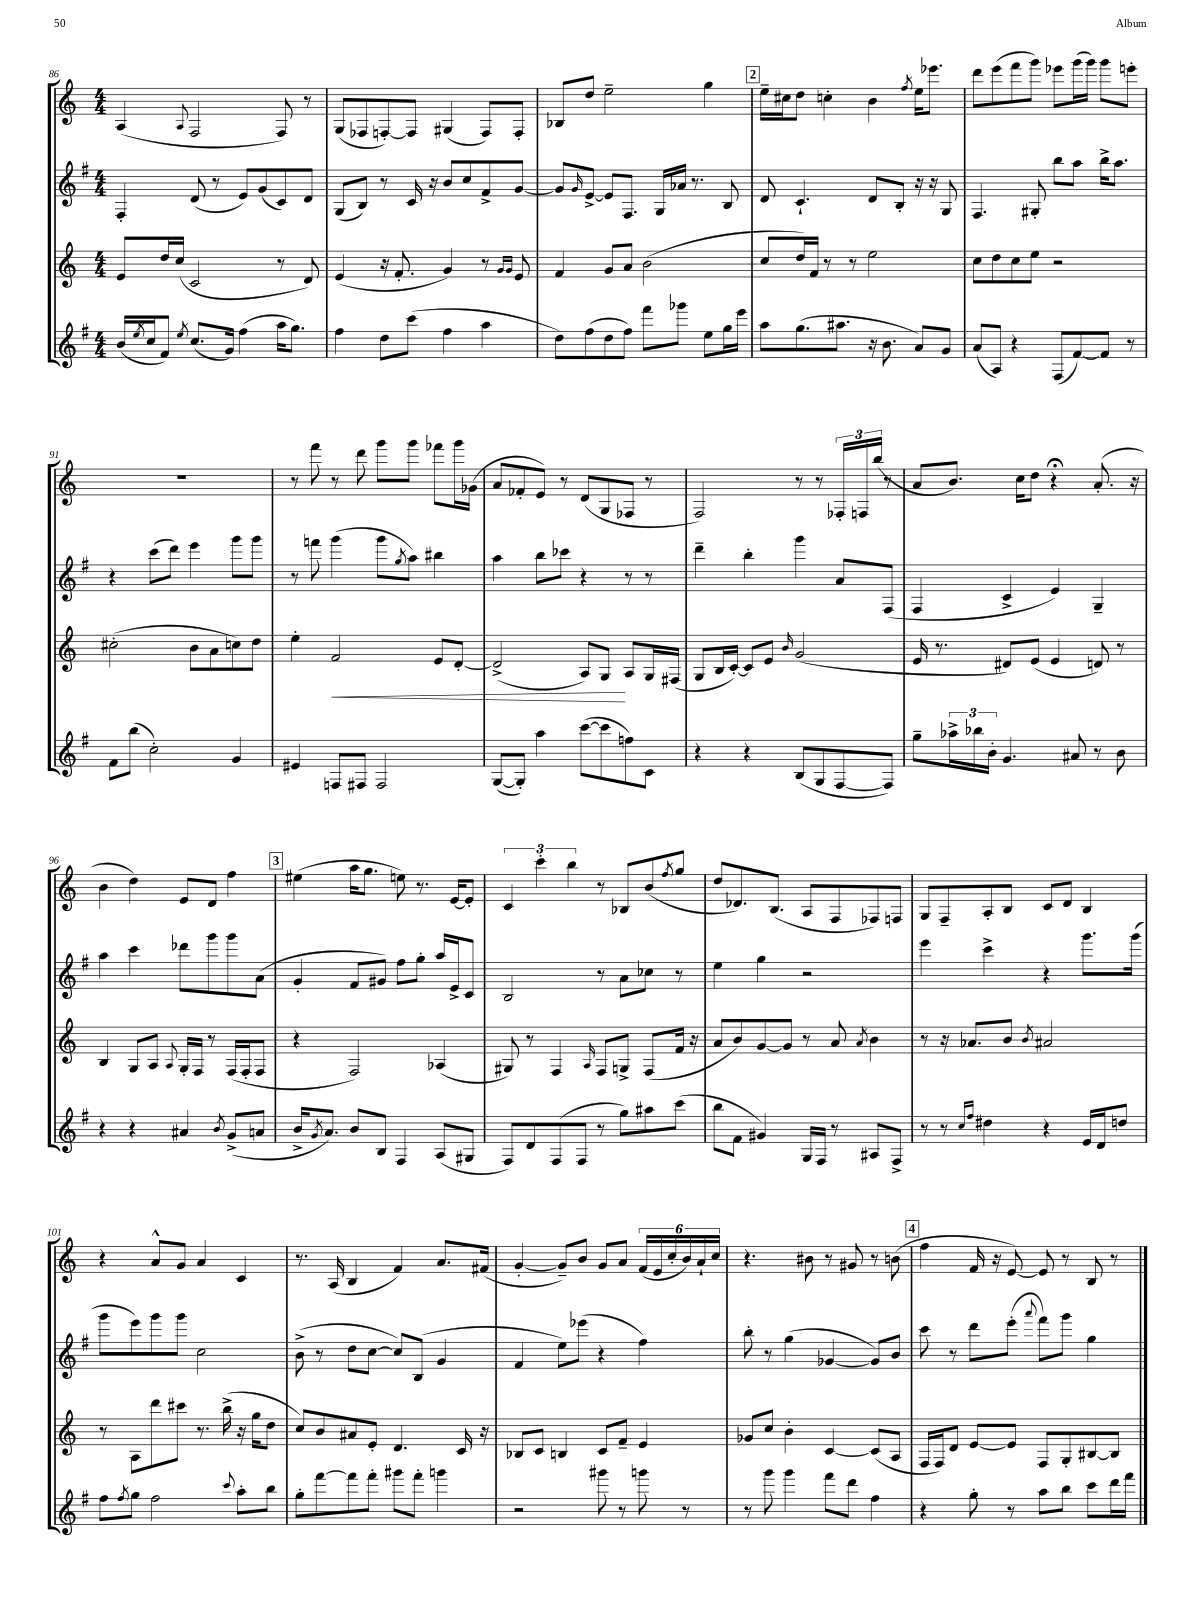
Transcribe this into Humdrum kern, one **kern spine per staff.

**kern	**kern	**kern	**kern
*staff4	*staff3	*staff2	*staff1
*clefG2	*clefG2	*clefG2	*clefG2
*k[f#]	*k[]	*k[f#]	*k[]
*M4/4	*M4/4	*M4/4	*M4/4
(16b/LL	8e/L	4F#'/	(4A/
8qee/	.	.	.
16cc/J	.	.	.
8f#/J)	16dd/L	.	.
.	(16cc/JJ	.	.
8qee/	.	.	8qqA/
(8.cc/L	2c/	(8d/	2F/
.	.	8r	.
16g/Jk)	.	.	.
(4ff#\	.	8e/L)	.
.	.	(8g/	.
16aa\LK	8r	8c/)	8F/)
8.gg\J)	.	.	.
.	8d/)	8d/J	8r
=	=	=	=
4ff#\	(4e/	(8G/L	(8G/L
.	.	8B/J)	8F-/
8dd\L	16r	8r	[8F'/)
.	8.f'/	.	.
(8ccc\J	.	16c/	8F/]J
.	.	16r	.
4ff#\	4g/)	8b/L	(4G#/
.	.	8cc/	.
4aa\	8r	8f#^/	8F/L)
.	16qqg/LL	.	.
.	16qqg/JJ	.	.
.	8e/	[8g/J	8F'/J
=	=	=	=
8dd\L)	4f/	8g/]L	8B-/L
.	.	16qqg/	.
(8ff#\	.	[8e^/J	8dd/J
8dd\	8g/L	8e/]L	2ee~\
8ff#\J)	8a/J	8.F#/J	.
8fff#\L	(2b\	.	.
.	.	16G/LL	.
8ggg-\J	.	16a-/JJ	.
.	.	8.r	.
8ee\L	.	.	4gg\
16gg\L	.	8B/	.
16eee\JJ	.	.	.
=	=	=	=
8aa\L	8cc/L	8d/	16ee~\LL
.	.	.	16cc#\J
(8.gg\	16dd/L)	4.c`/	8dd\J
.	16f/JJ	.	.
.	8r	.	4cc'\
8.aa#\J	.	.	.
.	8r	.	.
16r	2ee\	8d/L	4b\
8.b\	.	.	.
.	.	8B'/J	.
.	.	.	8qff/
8a/L)	.	16r	16ee\LK
.	.	16r	8.eee-\J
8g/J	.	8G/	.
=	=	=	=
(8a/L	8cc\L	4.F#/	8ddd\L
8A/J)	8dd\	.	(8eee\
4r	8cc\	.	8fff\
.	8ee\J	8G#'/	8ggg\J)
(8F#/L	2r	8bb\L	8eee-\L
[8f#/)	.	8aa\J	(16ggg\L
.	.	.	16ggg\JJ)
8f#/]J	.	16bb^\LK	8ggg\L
.	.	8.aa\J	.
8r	.	.	8eee'\J
=	=	=	=
8f#\L	(2cc#'\	4r	1r
(8bb\J	.	.	.
2cc'\)	.	(8ccc\L	.
.	.	8ddd\J)	.
.	8b\L	4eee\	.
.	8a\	.	.
4g/	8cc\)	8ggg\L	.
.	8dd\J	8ggg\J	.
=	=	=	=
4e#/	4ee'\	8r	8r
.	.	8fff\	8fff\
8F/L	2f/	(4ggg\	8r
8F#/J	.	.	8ddd\
2F#/	.	8ggg\L	8ggg\L
.	.	8qgg/	.
.	.	8aa\J)	8ggg\J
.	8e/L	4bb#\	8fff-\L
.	[8d'/J	.	16ggg\L
.	.	.	(16g-\JJ
=	=	=	=
([8G/L	(2d^/]	4aa\	8a/L
8G'/]J)	.	.	8f-'/
4aa\	.	8bb\L	8e/J)
.	.	8ccc-\J	8r
([8ccc\L	8A/L)	4r	(8d/L
8ccc\]	8G/J	.	8G/
8ff\)	8A/L	8r	8F-/J
8c\J	16G/L	8r	8r
.	(16F#/JJ	.	.
=	=	=	=
4r	8G/L	4ddd~\	2F/)
.	16B/L	.	.
.	[16c'/JJ)	.	.
4r	8c/]L	4bb'\	.
.	8e/J	.	.
.	16qqb/	.	.
(8B/L	(2g/	4ggg\	8r
8G/	.	.	8r
[8F#/	.	8a/L	24F-'/LL
.	.	.	24F/
.	.	.	(24bb/JJ
8F#/]J)	.	(8F#/J	8r
=	=	=	=
8gg~\L	16e/	4F#/	8a/L
.	8.r	.	.
24aa-^\L	.	.	8.b/J)
24bb-\	.	.	.
24b'\JJ	.	.	.
4.g/	8d#/L)	4c^/	.
.	.	.	16cc\LK
.	(8e/J	.	8dd\J
.	4e/	4e/)	4r;
8a#/	.	.	.
8r	8d/)	4G~/	(8.a'/
8b\	8r	.	.
.	.	.	16r
=	=	=	=
4r	4B/	4aa\	4b\
4r	8G/L	4ccc\	4dd\)
.	8A/J	.	.
.	8qqA/	.	.
4a#/	16G'/LL	8ddd-\L	8e/L
.	16F/JJ	.	.
.	8r	8ggg\	8d/J
8qb/	.	.	.
(8g^/L	(16F/LL	8ggg\	4ff\
.	16F'/J	.	.
8a/J	8F/J	(8a\J	.
=	=	=	=
16b^/LK	4r	4g'/	(4ee#\
8qg/	.	.	.
8.a/J)	.	.	.
8b/L	2F/)	8f#/L	16aa\LK
.	.	.	8.gg\J
8B/J	.	8g#/J)	.
4F#/	.	8ff#\L	8ee\)
.	.	8gg'\J	8.r
(8A/L	(4A-/	16aa/LL	.
.	.	16e^/J	[16e/LK
8G#/J	.	8c/J	8e'/]J
=	=	=	=
8F#/L)	8G#/)	2B/	6c/
8d/	8r	.	.
.	.	.	6ccc'\
(8F#/	4F/	.	.
.	.	.	6bb\
8F#/J	.	.	.
.	16qqA/	.	.
8r	8F/L	8r	8r
8gg\L)	8G^/J	8a\L	8B-/L
8aa#\	(8F/L	8cc-\J	(8b/
.	.	.	8qff/
(8ccc\J	16f/Jk	8r	8gg/J
.	16r	.	.
=	=	=	=
8bb\L	8a/L	4ee\	8dd/L
8f#\J	8b/)	.	8.d-/)
4g#/)	[8g/	4gg\	.
.	.	.	(8.B/J
.	8g/]J	.	.
16G/LL	8r	2r	8A/L
16F#/JJ	.	.	.
8r	8a/	.	8F/
.	8qa/	.	.
8A#/L	4b\	.	8F-/)
8F#^/J	.	.	8F/J
=	=	=	=
8r	8r	4eee\	8G/L
8r	16r	.	8F~/
.	8.a-/L	.	.
16qqcc/LL	.	.	.
16qqff#/JJ	.	.	.
4dd#\	.	4ccc^\	8A'/
.	8b/J	.	8B/J
.	8qb/	.	.
4r	2a#/	4r	8c/L
.	.	.	8d/J
16e/LL	.	8.ggg\L	4B/
16d/J	.	.	.
8dd/J	.	.	.
.	.	(16ggg\Jk	.
=	=	=	=
8ff#\L	8r	8ggg\L	4r
8qff#/	.	.	.
8gg\J	8A\L	8eee\)	.
2ff#\	8ddd\	8ggg\	8a^^/L
.	8ccc#\J	8ggg\J	8g/J
.	8.r	2cc\	4a/
.	(16bb^\	.	.
8qqccc/	.	.	.
8aa'\L	16r	.	4c/
.	16gg\LK	.	.
8bb\J	8dd\J	.	.
=	=	=	=
8gg'\L	8cc/L)	(8b^\	8.r
[8fff#\	8b/	8r	.
.	.	.	(16A/
8fff#\]	8a#/	8dd\L	4B/
8fff#'\J	8e'/J	[8cc\J	.
8ggg#\L	4.d/	8cc/]L)	4f/)
8fff#'\J	.	(8B/J	.
4ggg\	.	4g/	8.a/L
.	16c/	.	.
.	16r	.	(16f#/Jk
=	=	=	=
2r	8B-/L	4f#/	[4g'/
.	8c/J	.	.
.	4B/	8ee\L)	8g~/]L)
.	.	(8eee-\J	8b/J
8ggg#\	8c/L	4r	8g/L
8r	8f~/J	.	8a/J
8ggg\	4e/	4ff#\)	(24f/LL
.	.	.	24e/
.	.	.	24cc'/
8r	.	.	24b/)
.	.	.	24a`/
.	.	.	24cc/JJ
=	=	=	=
8r	8g-/L	8bb'\	4.r
8ggg\	8cc/J	8r	.
4ggg\	4b'\	(4gg\	.
.	.	.	8b#\
8fff#\L	[4c/	[4g-/	8r
8ddd\J	.	.	8g#/
4ff#\	(8c/]L	8g-/]L)	8r
.	8A/J	8b/J	(8b\
=	=	=	=
4r	16F/LL	8ccc\	4ff\
.	16F/J)	.	.
.	8d/J	8r	.
8gg'\	[8e/L	8ddd\L	16f/
.	.	.	16r
8r	8e/]J	(8eee'\J	[8e/)
.	.	8qqaaa/	.
8aa\L	8F/L	8fff#\L)	8e/]
8bb\J	8G'/	8ggg\J	8r
8ccc\L	[8B#/	4gg\	8B/
16ddd\L	8B#/]J	.	8r
16fff#\JJ	.	.	.
==	==	==	==
*-	*-	*-	*-
